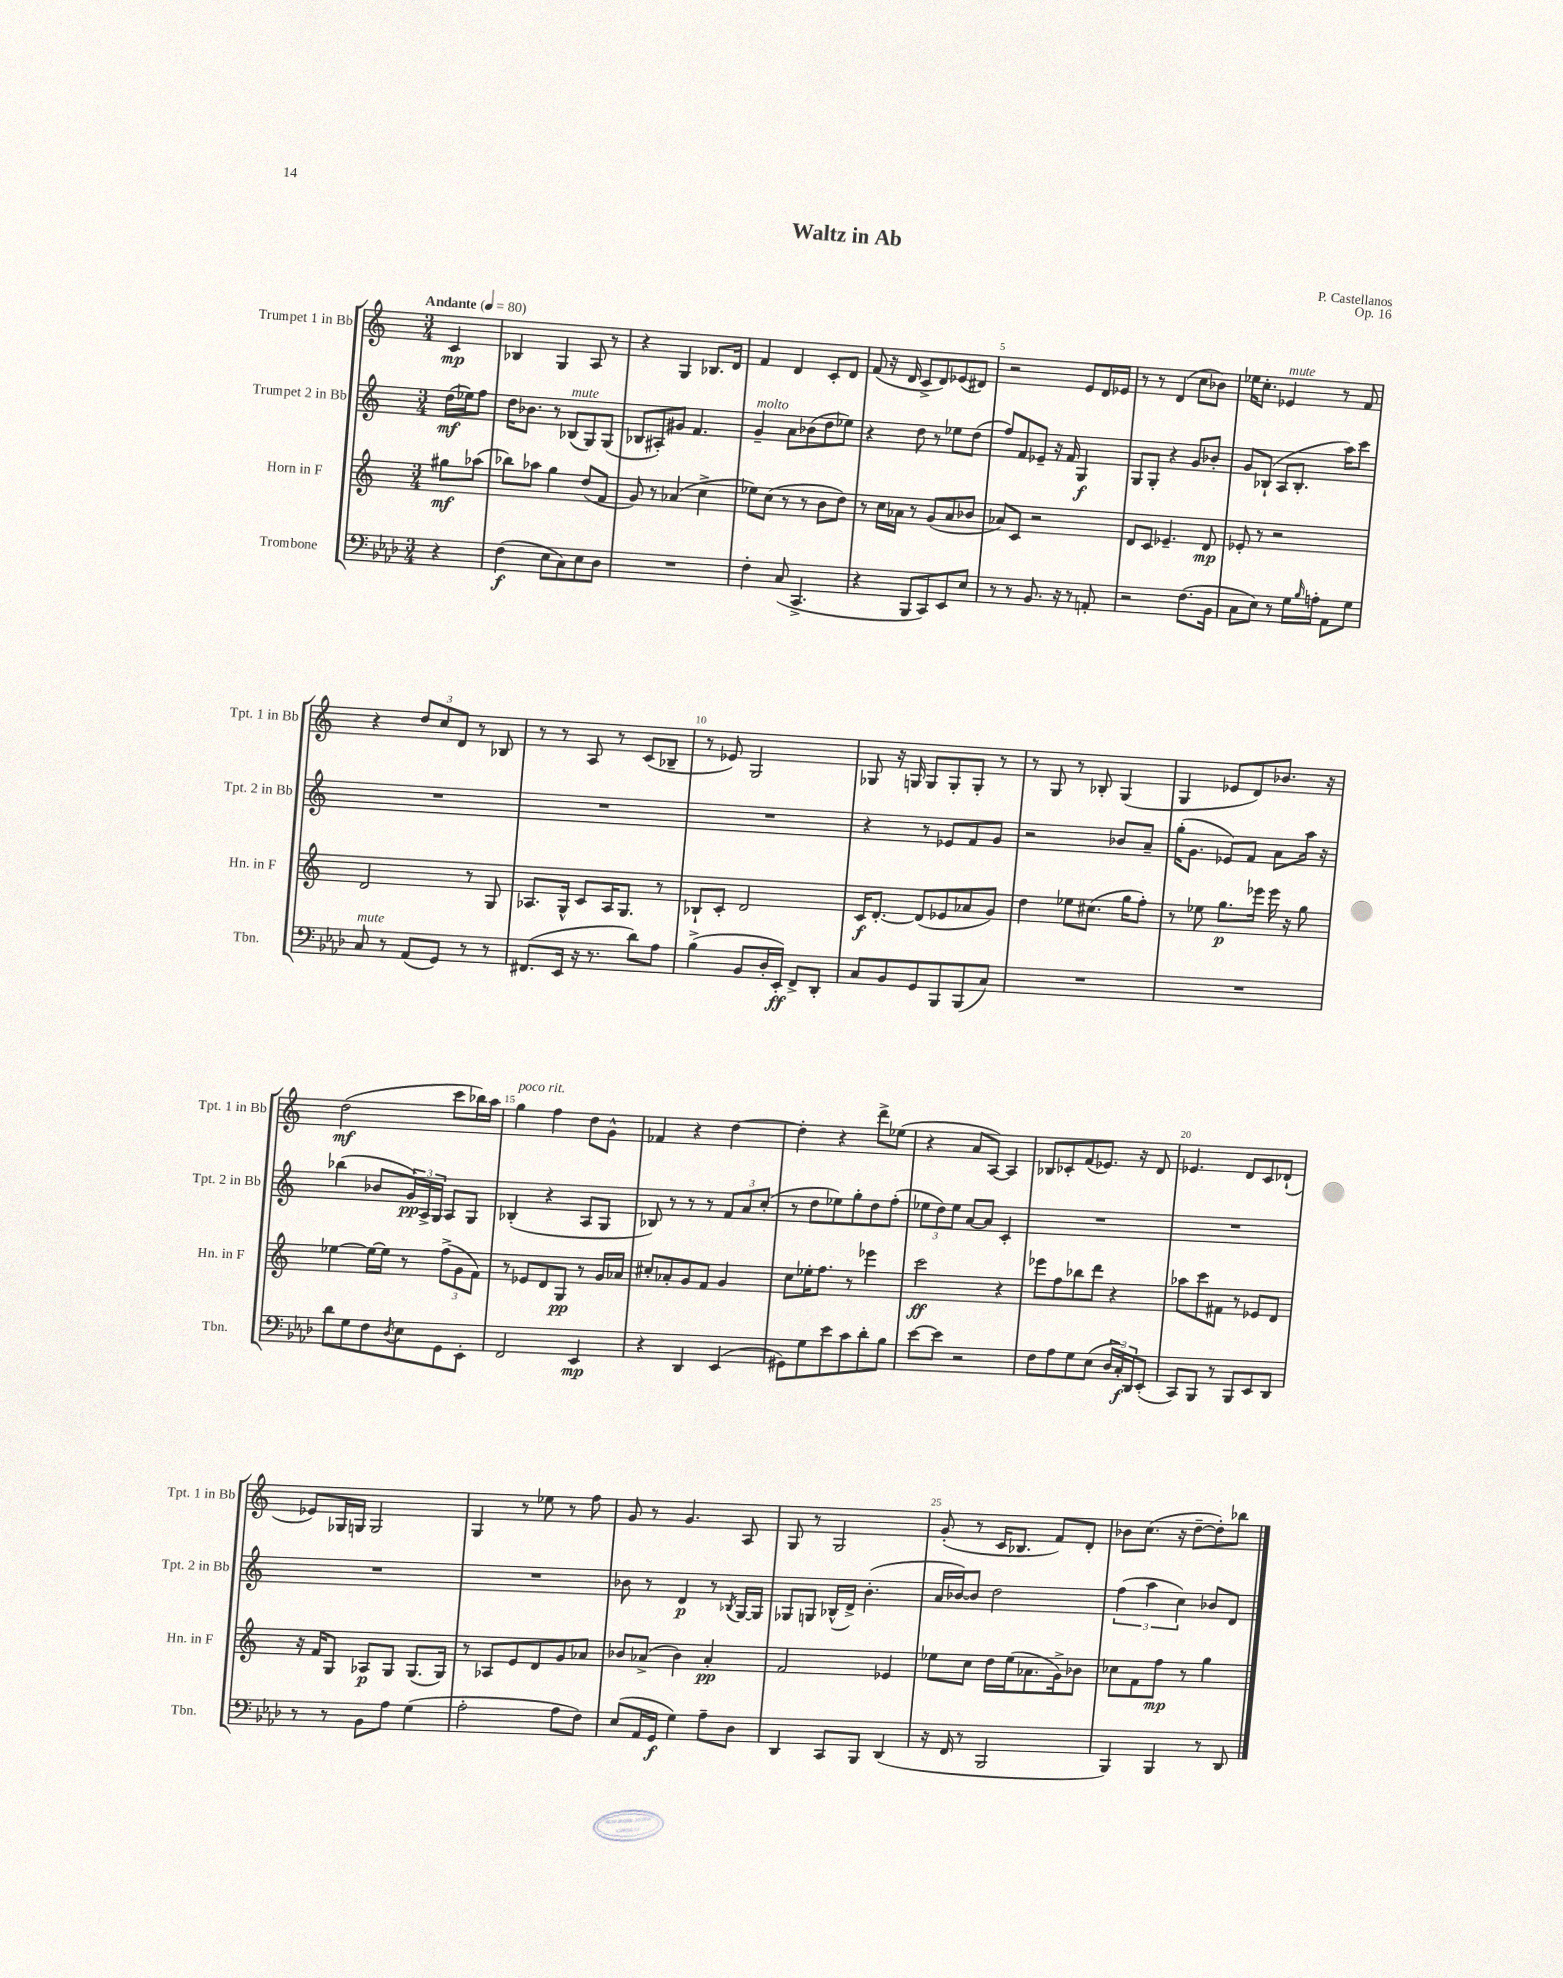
\header { title = "Waltz in Ab" composer = "P. Castellanos" opus = "Op. 16" }
<<
\new StaffGroup <<
\new Staff = "s0" \with { instrumentName = "Trumpet 1 in Bb" shortInstrumentName = "Tpt. 1 in Bb" } {
    \clef treble \key c \major \numericTimeSignature \time 3/4 \partial 4 \tempo "Andante" 4 = 80
    c'4\mp |
    bes4 g4 a8 r8 |
    r4 g4 bes8. d'16 |
    f'4 d'4 c'8-. d'8 |
    f'8( r16 d'16 c'8-> d'8) ees'8( dis'8) |
    r2 e'8 d'16 ees'16 |
    r8 r8 d'4( c''8 bes'8) |
    ees''16 c''8.-. ees'4^\markup { \italic "mute" } r8 f'8 |
    r4 \tuplet 3/2 { d''8 c''8 d'8 } r8 bes8 |
    r8 r8 a8 r8 c'8( bes8-- |
    r8 ees'8) g2 |
    ges8 r16 g16 g8 g8-. g8-. r8 |
    r8 g8 r8 bes8-. g4( |
    g4 ees'8 d'8) bes'8. r16 |
    d''2\mf( c'''8 bes''16) a''16 |
    g''4^\markup { \italic "poco rit." } f''4 d''8 g'8-^ |
    fes'4 r4 d''4~ |
    d''4-. r4 d'''8-> ees''8( |
    r4 a'8 a8~) a4 |
    bes8 ces'8-. f'8( ees'8.) r16 d'8 |
    ees'4. d'8 c'8 des'8-!( |
    ees'8) ges16 g16 g2 |
    g4 r8 ees''8 r8 f''8 |
    g'8 r8 g'4. a8 |
    g8 r8 g2 |
    g'8-.( r8 c'16 bes8. f'8) d'8-. |
    bes'8 c''8.( r16 d''8~-- d''8-.) bes''8 \bar "|." |
}
\new Staff = "s1" \with { instrumentName = "Trumpet 2 in Bb" shortInstrumentName = "Tpt. 2 in Bb" } {
    \clef treble \key c \major \numericTimeSignature \time 3/4 \partial 4
    d''16\mf( ees''16) f''8 |
    d''16 bes'8. r8 bes8^\markup { \italic "mute" }( g8) g8( |
    bes8 ais8-.) gis'8 f'4. |
    g'4--^\markup { \italic "molto" } a'8 bes'8( d''8 ees''8) |
    r4 d''8 r8 ees''8 d''8( |
    f''8) f'8 ees'8-- r16 f'16 g4\f |
    g8 g8-. r4 g'8 bes'8-. |
    g'8 bes8-!( a8 bes8.-. a''16) c'''8 |
    R2. |
    R2. |
    R2. |
    r4 r8 ees'8 f'8 g'8 |
    r2 bes'8 a'8-- |
    g''16-.( g'8. ees'8) f'8 a'8 a''16 r16 |
    bes''4( bes'8 \tuplet 3/2 { g'16\pp) a16-> g16 } a8 g8 |
    bes4-.( r4 a8 g8 |
    bes8) r8 r8 r8 \tuplet 3/2 { f'8 a'8 c''8-.( } |
    r8 d''8 ees''8) g''8-. d''8 f''8-.( |
    \tuplet 3/2 { ees''8 d''8) ees''8 } a'8~ a'8 c'4-. |
    R2. |
    R2. |
    R2. |
    R2. |
    bes'8 r8 d'4\p r8 \acciaccatura { bes8 } g16~ g16 |
    ges8 g8 bes16-^( d'16->) b'4.-.( |
    a'16 bes'16~) bes'8 d''2 |
    \tuplet 3/2 { f''4( a''4 c''4) } bes'8 d'8 \bar "|." |
}
\new Staff = "s2" \with { instrumentName = "Horn in F" shortInstrumentName = "Hn. in F" } {
    \clef treble \key c \major \numericTimeSignature \time 3/4 \partial 4
    gis''8\mf aes''8( |
    bes''8) aes''8 g''4 d''8( f'8 |
    g'8) r8 aes'4( c''4-> |
    ees''8) c''8( r8 r8 b'8 d''8) |
    r8 c''16 aes'16 r8 g'8( aes'8 bes'8 |
    aes'8) c'8 r2 |
    d'8 c'8 ees'4.-- d'8\mp |
    ees'8-. r8 r2 |
    d'2 r8 g8 |
    aes8. g16-^ c'8 aes16 g8. r8 |
    bes8-! c'8-. d'2 |
    c'16\f d'8.~-. d'8( ees'8 aes'8 g'8) |
    d''4 ees''8 cis''8.( g''16 f''8-.) |
    r8 ees''8 g''8.\p ees'''16 ees'''16 r16 g''8 |
    ees''4~ ees''16~ ees''16 r8 \tuplet 3/2 { f''8->( g'8 f'8) } |
    r8 ees'8 d'8 g8\pp r8 g'16 aes'16 |
    cis''8-. aes'8-. g'8 f'8 g'4 |
    c''8 ees''16-. f''8. r8 ees'''4 |
    c'''2\ff r4 |
    ees'''8 f''8 bes''8 d'''8 r4 |
    aes''8 c'''8 fis'8 r8 ees'8 d'8 |
    r16 f'16 g8 aes8\p g8 g8.( g16) |
    r8 aes8 e'8 d'8 g'8 aes'8 |
    bes'8 aes'8->( bes'4) aes'4-.\pp |
    f'2 ees'4 |
    ees''8 c''8 d''16 ees''16( aes'8. g'16->) bes'8 |
    ces''8 f'8 f''8\mp r8 g''4 \bar "|." |
}
\new Staff = "s3" \with { instrumentName = "Trombone" shortInstrumentName = "Tbn." } {
    \clef bass \key aes \major \numericTimeSignature \time 3/4 \partial 4
    r4 |
    f4\f( ees8 c8) ees8 des8 |
    R2. |
    f4-. c8( c,4.-> |
    r4 bes,,8 c,8) ees,8 ees8 |
    r8 r8 bes,8. r16 r8 a,8-. |
    r2 f8.( bes,16 |
    c8 ees8) r8 g16 \grace { bes16 } a16-. aes,8 g8 |
    c8^\markup { \italic "mute" } r8 aes,8( g,8) r8 r8 |
    fis,8.( ees,16 r16 r8. des'8) aes8 |
    bes4->( bes,8 des16-. ees,16-.\ff) f,8-> des,8-. |
    c8 bes,8 g,8 bes,,8 bes,,8( c8) |
    R2. |
    R2. |
    des'8 g8 f8 \acciaccatura { des8 } ees8 g,8 ees,8-. |
    f,2 ees,4\mp |
    r4 des,4 ees,4( |
    gis,8) g8 ees'8 c'8 des'8-. bes8 |
    ees'8~ ees'8 r2 |
    f8 aes8 g8 ees8( \tuplet 3/2 { des16 c16-.\f) des,16 } ees,8-.( |
    c,8) bes,,8 r8 bes,,8 ees,8 des,8 |
    r8 r8 bes,8 aes8 g4( |
    aes2-. aes8 f8) |
    ees8( aes,16 g,16\f g4) aes8-- des8 |
    des,4 c,8 bes,,8 des,4( |
    r16 f,16 r8 bes,,2 |
    bes,,4) bes,,4 r8 des,8 \bar "|." |
}
>>
>>
\layout { \context { \Score \override BarNumber.break-visibility = ##(#f #t #t) barNumberVisibility = #(every-nth-bar-number-visible 5) } }
